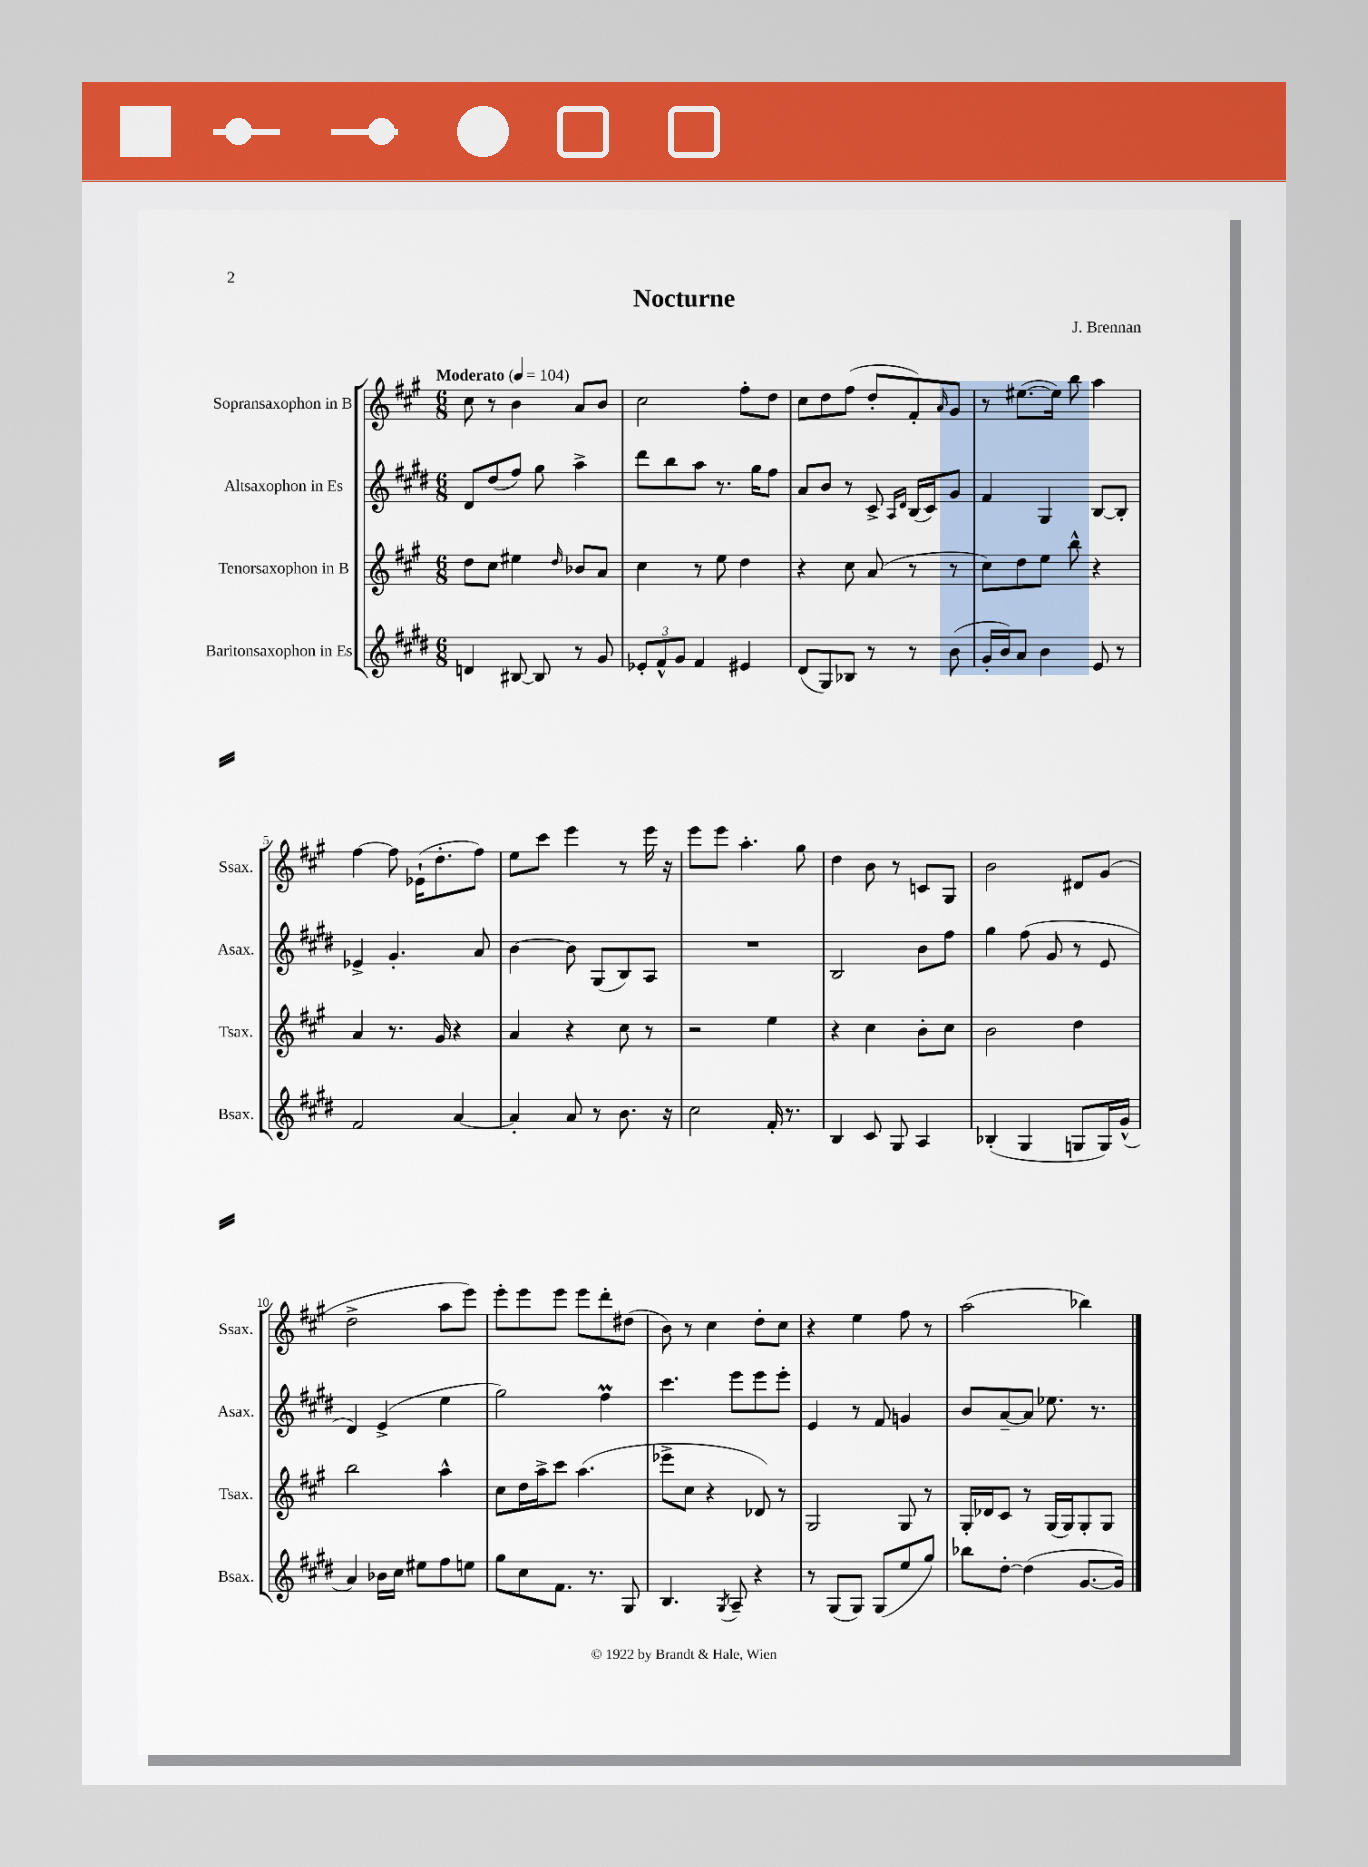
\header { title = "Nocturne" composer = "J. Brennan" }
<<
\new StaffGroup <<
\new Staff = "s0" \with { instrumentName = "Sopransaxophon in B" shortInstrumentName = "Ssax." } {
    \clef treble \key a \major \numericTimeSignature \time 6/8 \tempo "Moderato" 4 = 104
    cis''8 r8 b'4 a'8 b'8 |
    cis''2 fis''8-. d''8 |
    cis''8 d''8 fis''8( d''8-. fis'8-.) \grace { a'16 } gis'8 |
    r8 eis''8.~( eis''16) b''8 a''4 |
    fis''4~ fis''8 ees'16-!( d''8.-. fis''8) |
    e''8 cis'''8 e'''4 r8 e'''16 r16 |
    e'''8 e'''8 a''4.-. gis''8 |
    d''4 b'8 r8 c'8 gis8 |
    b'2 dis'8 gis'8( |
    d''2-> a''8 e'''8) |
    e'''8-. e'''8 e'''8 e'''8 d'''8-. dis''8( |
    b'8) r8 cis''4 d''8-. cis''8 |
    r4 e''4 fis''8 r8 |
    a''2( bes''4) \bar "|." |
}
\new Staff = "s1" \with { instrumentName = "Altsaxophon in Es" shortInstrumentName = "Asax." } {
    \clef treble \key e \major \numericTimeSignature \time 6/8
    dis'8 dis''8( fis''8) gis''8 a''4-> |
    dis'''8 b''8 a''8 r8. gis''16 fis''8 |
    a'8 b'8 r8 cis'8-> \grace { a16 dis'16 } b16( cis'16) gis'8 |
    fis'4 gis4 b8~ b8-. |
    ees'4-> gis'4.-. a'8 |
    b'4~ b'8 gis8( b8) a8 |
    R2. |
    b2 b'8 fis''8 |
    gis''4 fis''8( gis'8 r8 e'8 |
    dis'4) e'4->( e''4 |
    gis''2) fis''4\prall |
    cis'''4. e'''8 e'''8 e'''8-. |
    e'4 r8 fis'8 g'4 |
    b'8 a'8~-- a'8 ees''8. r8. \bar "|." |
}
\new Staff = "s2" \with { instrumentName = "Tenorsaxophon in B" shortInstrumentName = "Tsax." } {
    \clef treble \key a \major \numericTimeSignature \time 6/8
    d''8 cis''8 eis''4 \grace { d''16 } bes'8 a'8 |
    cis''4 r8 e''8 d''4 |
    r4 cis''8 a'8( r8 r8 |
    cis''8) d''8 e''8 b''8-^ r4 |
    a'4 r8. gis'16 r4 |
    a'4 r4 cis''8 r8 |
    r2 e''4 |
    r4 cis''4 b'8-. cis''8 |
    b'2 d''4 |
    b''2 a''4-^ |
    cis''8 d''16 a''16-> cis'''8 a''4.( |
    ees'''8-> cis''8 r4 des'8) r8 |
    gis2 gis8 r8 |
    gis16-. des'16 cis'8 r8 gis16( gis16) gis8-. gis8 \bar "|." |
}
\new Staff = "s3" \with { instrumentName = "Baritonsaxophon in Es" shortInstrumentName = "Bsax." } {
    \clef treble \key e \major \numericTimeSignature \time 6/8
    d'4 bis8~ bis8 r8 gis'8 |
    \tuplet 3/2 { ees'8-. fis'8-^ gis'8 } fis'4 eis'4 |
    dis'8( gis8) bes8 r8 r8 b'8( |
    gis'16-. b'16) a'8 b'4 e'8 r8 |
    fis'2 a'4~ |
    a'4-. a'8 r8 b'8. r16 |
    cis''2 fis'16-. r8. |
    b4 cis'8 gis8 a4 |
    bes4-.( gis4 g8 g16) gis'16-^( |
    a'4) bes'16 cis''16 eis''8 fis''8 e''8 |
    gis''8 cis''8 fis'8. r8. gis8 |
    b4. \acciaccatura { gis8 } a8-- r4 |
    r8 gis8( gis8) gis8( e''8 gis''8) |
    bes''8 dis''8~-. dis''4( gis'8.~ gis'16) \bar "|." |
}
>>
>>
